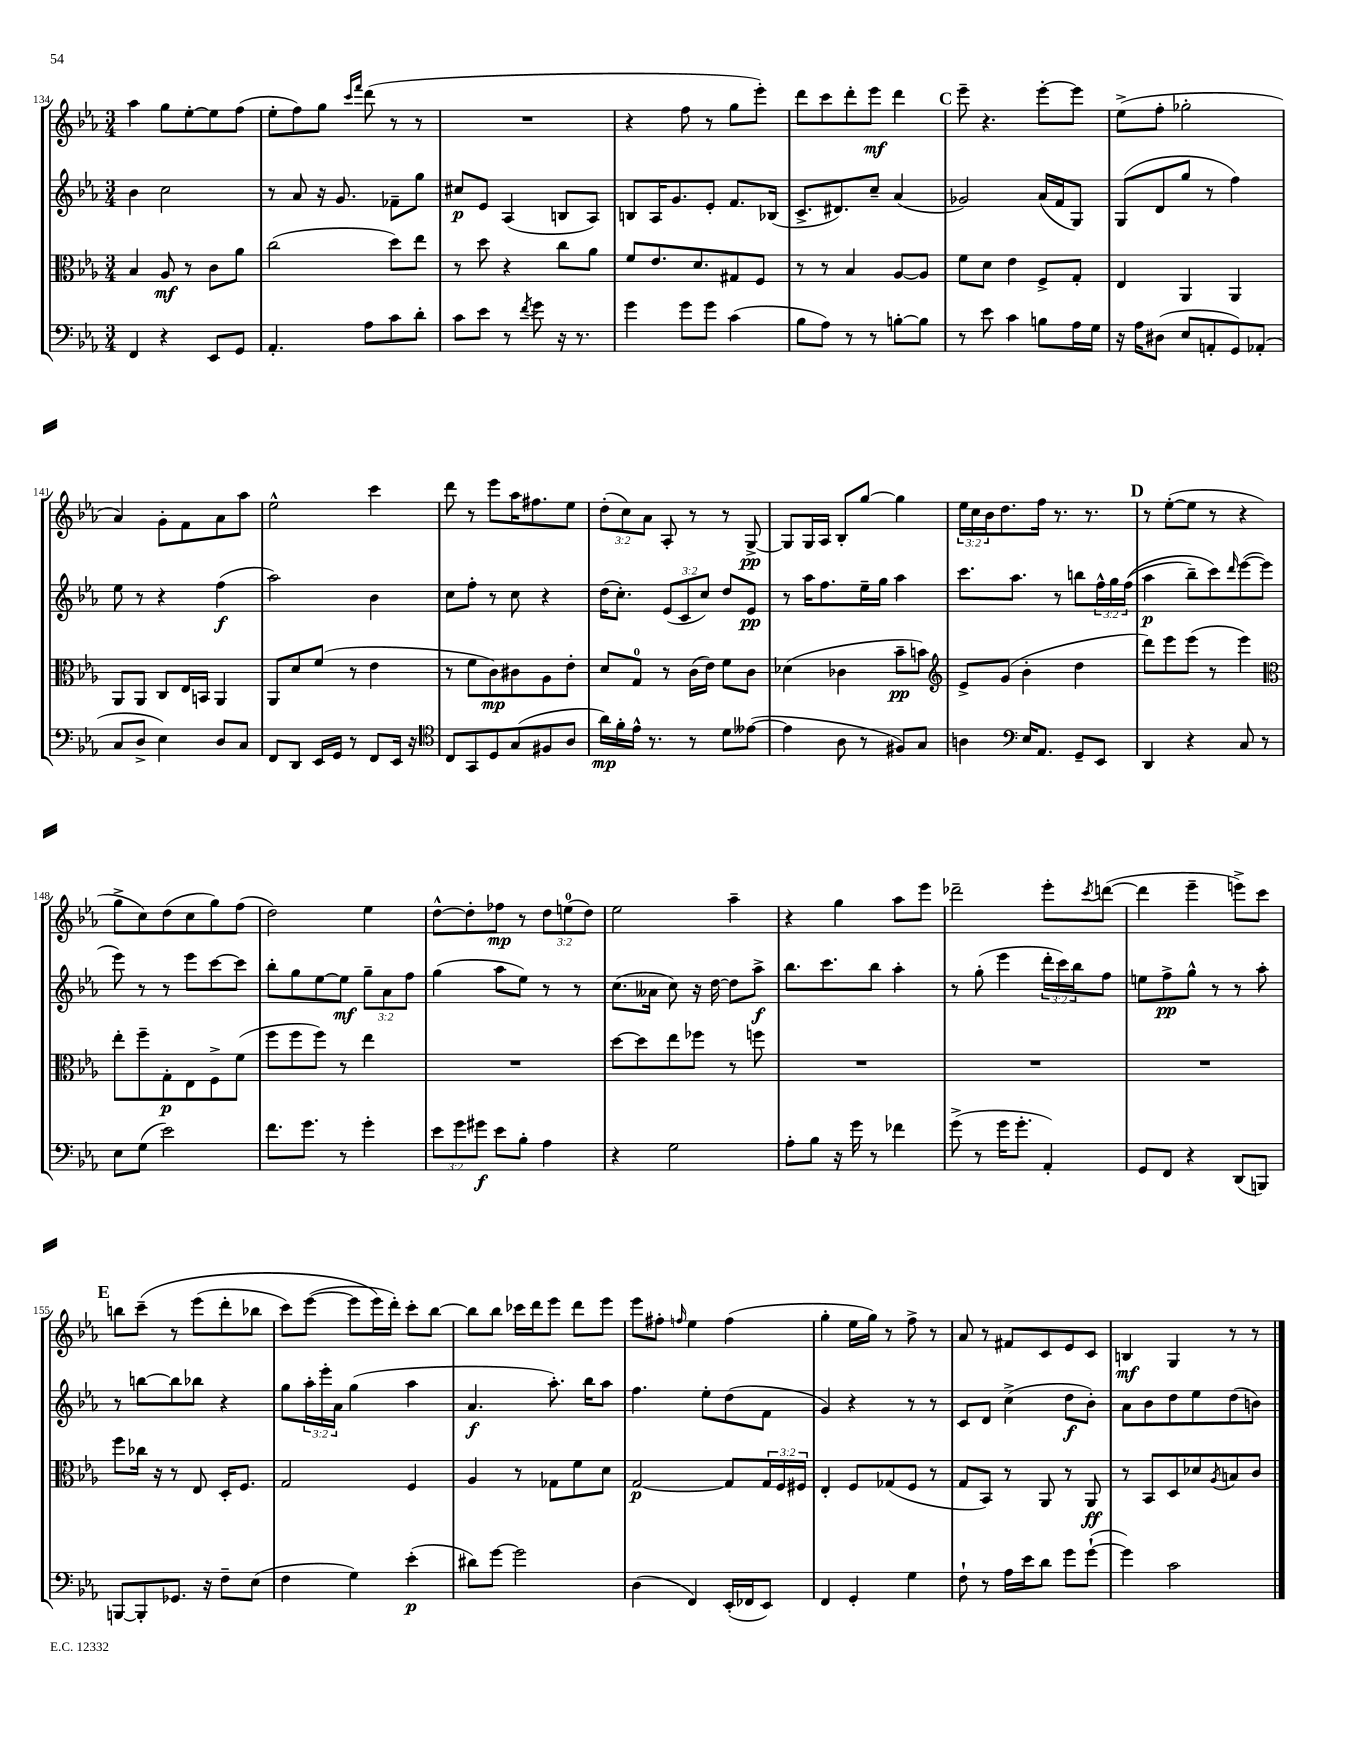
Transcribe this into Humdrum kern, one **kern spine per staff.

**kern	**dynam	**kern	**dynam	**kern	**dynam	**kern	**dynam
*part4	*part4	*part3	*part3	*part2	*part2	*part1	*part1
*staff4	*staff4	*staff3	*staff3	*staff2	*staff2	*staff1	*staff1
*clefF4	*	*clefC3	*	*clefG2	*	*clefG2	*
*k[b-e-a-]	*	*k[b-e-a-]	*	*k[b-e-a-]	*	*k[b-e-a-]	*
*M3/4	*	*M3/4	*	*M3/4	*	*M3/4	*
=134	=134	=134	=134	=134	=134	=134	=134
4FF/	.	4B-/	.	4b-\	.	4aa-\	.
4r	.	8A-/	mf	2cc\	.	8gg\L	.
.	.	8r	.	.	.	[8ee-'\	.
8EE-/L	.	8c\L	.	.	.	8ee-\]	.
8GG/J	.	8a-\J	.	.	.	(8ff\J	.
=135	=135	=135	=135	=135	=135	=135	=135
4.AA-'/	.	(2cc\	.	8r	.	8ee-'\L	.
.	.	.	.	8a-/	.	8ff\)	.
.	.	.	.	16r	.	8gg\J	.
.	.	.	.	8.g/	.	.	.
.	.	.	.	.	.	16qqccc/LL	.
.	.	.	.	.	.	16qqfff/JJ	.
8A-\L	.	.	.	.	.	(8ddd\	.
8c\	.	8dd\L)	.	8f-X~\L	.	8r	.
8d'\J	.	8ee-\J	.	8gg\J	.	8r	.
=136	=136	=136	=136	=136	=136	=136	=136
8c\L	.	8r	.	8cc#X/L	p	2.r	.
8e-\J	.	8dd\	.	8e-/J	.	.	.
8r	.	4r	.	(4A-/	.	.	.
8qf/	.	.	.	.	.	.	.
8g\	.	.	.	.	.	.	.
16r	.	8cc\L	.	8Bn/L	.	.	.
8.r	.	.	.	.	.	.	.
.	.	8a-\J	.	8A-/J)	.	.	.
=137	=137	=137	=137	=137	=137	=137	=137
4g\	.	8f/L	.	8Bn/L	.	4r	.
.	.	8.e-/	.	16A-/K	.	.	.
.	.	.	.	8.g/	.	.	.
8g\L	.	.	.	.	.	8ff\	.
.	.	8.d/	.	.	.	.	.
8g\J	.	.	.	8e-'/J	.	8r	.
(4c\	.	8G#X/	.	8.f/L	.	8gg\L	.
.	.	8F/J	.	.	.	8eee-'\J)	.
.	.	.	.	(16B-X/Jk	.	.	.
=138	=138	=138	=138	=138	=138	=138	=138
8B-\L	.	8r	.	8.c^/L	.	8ddd\L	.
8A-\J)	.	8r	.	.	.	8ccc\	.
.	.	.	.	8.d#X/)	.	.	.
8r	.	4B-/	.	.	.	8ddd'\	.
8r	.	.	.	8cc~/J	.	8eee-\J	mf
[8Bn'\L	.	[8A-/L	.	(4a-/	.	4ddd\	.
8B\J]	.	8A-/J]	.	.	.	.	.
!!LO:REH:place=s1:t=C
=139	=139	=139	=139	=139	=139	=139	=139
8r	.	8f\L	.	2g-X/)	.	8eee-~\	.
8e-\	.	8d\J	.	.	.	4.r	.
4c\	.	4e-\	.	.	.	.	.
8Bn\L	.	8F^/L	.	(16a-/LL	.	[8eee-'\L	.
.	.	.	.	16f/J	.	.	.
16A-\L	.	8G'/J	.	8G/J)	.	8eee-\J]	.
16G\JJ	.	.	.	.	.	.	.
=140	=140	=140	=140	=140	=140	=140	=140
16r	.	4E-/	.	(8G/L	.	(8ee-^\L	.
16A-\KL	.	.	.	.	.	.	.
(8D#X\J	.	.	.	8d/	.	8ff'\J	.
8E-/L	.	4AA-/	.	8gg/J	.	2gg-X'\	.
8AAn'/	.	.	.	8r	.	.	.
8GG/)	.	4AA-/	.	4ff\)	.	.	.
(8AA-X'/J	.	.	.	.	.	.	.
!!LO:LB:g=z
=141	=141	=141	=141	=141	=141	=141	=141
8C/L	.	8AA-/L	.	8ee-\	.	4a-/)	.
8D^/J	.	8AA-/J	.	8r	.	.	.
4E-\)	.	8C/L	.	4r	.	8g'\L	.
.	.	16E-/L	.	.	.	8f\	.
.	.	16BBn/JJ	.	.	.	.	.
8D/L	.	4AA-/	.	(4ff\	f	8a-\	.
8C/J	.	.	.	.	.	8aa-\J	.
=142	=142	=142	=142	=142	=142	=142	=142
8FF/L	.	8AA-/L	.	2aa-\)	.	2ee-^^\	.
8DD/J	.	8d/	.	.	.	.	.
16EE-/LL	.	(8f/J	.	.	.	.	.
16GG/JJ	.	.	.	.	.	.	.
8r	.	8r	.	.	.	.	.
8FF/L	.	4e-\	.	4b-\	.	4ccc\	.
16EE-/Jk	.	.	.	.	.	.	.
16r	.	.	.	.	.	.	.
=143	=143	=143	=143	=143	=143	=143	=143
*clefC4	*	*	*	*	*	*	*
8C/L	.	8r	.	8cc\L	.	8ddd\	.
8GG/	.	8f\L	.	8ff'\J	.	8r	.
8D/	.	8c\)	mp	8r	.	8eee-\L	.
(8G/	.	8c#X\	.	8cc\	.	16aa-\K	.
.	.	.	.	.	.	8.ff#X\	.
8F#X/	.	8A-\	.	4r	.	.	.
8A-/J	.	8e-'\J	.	.	.	8ee-\J	.
=144	=144	=144	=144	=144	=144	=144	=144
16a-\LL)	mp	8d/L	.	(16dd\KL	.	(12dd'\L	.
16f'\	.	.	.	8.cc'\J)	.	.	.
.	.	.	.	.	.	12cc\)	.
16e-^^\JJ	.	8G/J	.	.	.	.	.
.	.	.	.	.	.	12a-\J	.
8.r	.	.	.	.	.	.	.
.	.	8r	.	(12e-/L	.	8A-'/	.
.	.	.	.	12c/	.	.	.
8r	.	(16c\LL	.	.	.	8r	.
.	.	.	.	12cc/J)	.	.	.
.	.	16e-\JJ)	.	.	.	.	.
8d\L	.	8f\L	.	8dd/L	.	8r	.
([8e--X\J	.	8c\J	.	8e-/J	pp	[8G^/	pp
=145	=145	=145	=145	=145	=145	=145	=145
4e--\]	.	(4d-X\	.	8r	.	8G/L]	.
.	.	.	.	16aa-\KL	.	16G/L	.
.	.	.	.	8.ff\	.	16A-/JJ	.
8A-\	.	4c-X\	.	.	.	8B-'/L	.
8r	.	.	.	16ee-~\L	.	[8gg/J	.
.	.	.	.	16gg\JJ	.	.	.
8F#X/L)	.	8b-~\L	pp	4aa-\	.	4gg\]	.
8G/J	.	8bn\J)	.	.	.	.	.
=146	=146	=146	=146	=146	=146	=146	=146
*	*	*clefG2	*	*	*	*	*
4An\	.	8e-^/L	.	8.ccc\L	.	24ee-\LL	.
.	.	.	.	.	.	24cc\	.
.	.	.	.	.	.	24b-\J	.
.	.	(8g/J	.	.	.	8.dd\	.
.	.	.	.	8.aa-\J	.	.	.
*clefF4	*	*	*	*	*	*	*
16E-/KL	.	4b-'\	.	.	.	.	.
8.AA-/J	.	.	.	.	.	16ff\Jk	.
.	.	.	.	8r	.	8.r	.
8GG~/L	.	4dd\	.	8bbn\L	.	.	.
.	.	.	.	.	.	8.r	.
8EE-/J	.	.	.	24ff^^\L	.	.	.
.	.	.	.	24gg\	.	.	.
.	.	.	.	((24ff\JJ	.	.	.
!!LO:REH:place=s1:t=D
=147	=147	=147	=147	=147	=147	=147	=147
4DD/	.	8ddd\L)	.	4aa-\	p	8r	.
.	.	8eee-\	.	.	.	([8ee-'\L	.
4r	.	(8eee-\J	.	8bb-~\L)	.	8ee-\J]	.
.	.	8r	.	8ccc\)	.	8r	.
.	.	.	.	16qqddd/	.	.	.
8C/	.	4eee-\)	.	([8eee-\	.	4r	.
8r	.	.	.	8eee-\J]	.	.	.
!!LO:LB:g=z
=148	=148	=148	=148	=148	=148	=148	=148
*	*	*clefC3	*	*	*	*	*
8E-\L	.	8ee-'\L	.	8eee-\)	.	8gg^\L	.
(8G\J	.	8ff~\	.	8r	.	8cc\)	.
2e-\)	.	8G'\	p	8r	.	(8dd\	.
.	.	8E-\	.	8eee-\L	.	8cc\	.
.	.	8F^\	.	[8ccc\	.	8gg\)	.
.	.	(8f\J	.	8ccc\J]	.	(8ff\J	.
=149	=149	=149	=149	=149	=149	=149	=149
8.f\L	.	8ff\L	.	8bb-'\L	.	2dd\)	.
.	.	8ff\	.	8gg\	.	.	.
8.g\J	.	.	.	.	.	.	.
.	.	8ff\J)	.	[8ee-\	.	.	.
8r	.	8r	.	8ee-\J]	mf	.	.
4g'\	.	4ee-\	.	12gg~\L	.	4ee-\	.
.	.	.	.	12a-\	.	.	.
.	.	.	.	12ff\J	.	.	.
=150	=150	=150	=150	=150	=150	=150	=150
12e-\L	.	2.r	.	(4gg\	.	[8dd^^\L	.
12g\	.	.	.	.	.	.	.
.	.	.	.	.	.	8dd'\]	.
12g#X\J	f	.	.	.	.	.	.
8e-\L	.	.	.	8aa-\L	.	8ff-X\J	mp
8B-'\J	.	.	.	8ee-\J)	.	8r	.
4A-\	.	.	.	8r	.	12dd\L	.
.	.	.	.	.	.	(12een\	.
.	.	.	.	8r	.	.	.
.	.	.	.	.	.	12dd\J)	.
=151	=151	=151	=151	=151	=151	=151	=151
4r	.	[8dd\L	.	(8.cc\L	.	2ee-\	.
.	.	8dd\]	.	.	.	.	.
.	.	.	.	16a--X\Jk	.	.	.
2G\	.	8ee-\	.	8cc\)	.	.	.
.	.	8ff-X\J	.	16r	.	.	.
.	.	.	.	[16dd\	.	.	.
.	.	8r	.	8dd\L]	.	4aa-~\	.
.	.	8ffn\	.	8aa-^\J	f	.	.
=152	=152	=152	=152	=152	=152	=152	=152
8A-'\L	.	2.r	.	8.bb-\L	.	4r	.
8B-\J	.	.	.	.	.	.	.
.	.	.	.	8.ccc\	.	.	.
16r	.	.	.	.	.	4gg\	.
16g\	.	.	.	.	.	.	.
8r	.	.	.	8bb-\J	.	.	.
4f-X\	.	.	.	4aa-'\	.	8aa-\L	.
.	.	.	.	.	.	8eee-\J	.
=153	=153	=153	=153	=153	=153	=153	=153
(8g^\	.	2.r	.	8r	.	2ddd-X~\	.
8r	.	.	.	(8gg'\	.	.	.
16g\KL	.	.	.	4eee-\	.	.	.
8.g'\J	.	.	.	.	.	.	.
4AA-'/)	.	.	.	24ddd'\LL	.	8eee-'\L	.
.	.	.	.	24ccc\)	.	.	.
.	.	.	.	24bb-\J	.	.	.
.	.	.	.	.	.	8qccc/	.
.	.	.	.	8ff\J	.	([8dddn\J	.
=154	=154	=154	=154	=154	=154	=154	=154
8GG/L	.	2.r	.	8een\L	.	4ddd\]	.
8FF/J	.	.	.	8ff^\	pp	.	.
4r	.	.	.	8gg^^\J	.	4eee-~\	.
.	.	.	.	8r	.	.	.
(8DD/L	.	.	.	8r	.	8eeen^\L)	.
8BBBn/J)	.	.	.	8aa-'\	.	8ccc\J	.
!!LO:LB:g=z
!!LO:REH:place=s1:t=E
=155	=155	=155	=155	=155	=155	=155	=155
[8BBBn/L	.	8ff\L	.	8r	.	8bbn\L	.
8BBB'/]	.	16cc-X\Jk	.	[8bbn\L	.	(8ccc~\J	.
.	.	16r	.	.	.	.	.
8.GG-X/J	.	8r	.	8bb\]	.	8r	.
.	.	8E-/	.	8bb-X\J	.	(8eee-\L	.
16r	.	.	.	.	.	.	.
8F~\L	.	16D'/KL	.	4r	.	8ddd'\	.
.	.	8.F/J	.	.	.	.	.
(8E-\J	.	.	.	.	.	8bb-X\J	.
=156	=156	=156	=156	=156	=156	=156	=156
4F\	.	2G/	.	8gg\L	.	8ccc\L)	.
.	.	.	.	24aa-'\L	.	([8eee-\J	.
.	.	.	.	24eee-'\	.	.	.
.	.	.	.	24a-\JJ	.	.	.
4G\)	.	.	.	(4gg\	.	8eee-\L]	.
.	.	.	.	.	.	16eee-\L)	.
.	.	.	.	.	.	16ddd'\JJ)	.
(4e-'\	p	4F/	.	4aa-\	.	8ccc'\L	.
.	.	.	.	.	.	[8bb-\J	.
=157	=157	=157	=157	=157	=157	=157	=157
8d#X\L)	.	4A-/	.	4.a-/	f	8bb-\L]	.
[8g\J	.	.	.	.	.	8bb-\J	.
2g\]	.	8r	.	.	.	16ccc-X\LL	.
.	.	.	.	.	.	16ddd\J	.
.	.	8G-X\L	.	8.aa-'\)	.	8eee-\J	.
.	.	8f\	.	.	.	8ddd\L	.
.	.	.	.	16bb-\KL	.	.	.
.	.	8d\J	.	8aa-\J	.	8eee-\J	.
=158	=158	=158	=158	=158	=158	=158	=158
(4D\	.	[2G/	p	4.ff\	.	8eee-\L	.
.	.	.	.	.	.	8ff#X'\J	.
.	.	.	.	.	.	16qqffn/	.
4FF/)	.	.	.	.	.	4ee-\	.
.	.	.	.	8ee-'\L	.	.	.
(16EE-'/LL	.	8G/L]	.	(8dd\	.	(4ff\	.
16FF-X/J	.	.	.	.	.	.	.
8EE-/J)	.	24G/L	.	8f\J	.	.	.
.	.	24F/	.	.	.	.	.
.	.	24F#X/JJ	.	.	.	.	.
=159	=159	=159	=159	=159	=159	=159	=159
4FF/	.	4E-'/	.	4g/)	.	4gg'\	.
4GG'/	.	8F/L	.	4r	.	16ee-\LL	.
.	.	.	.	.	.	16gg\JJ)	.
.	.	(8G-X/	.	.	.	8r	.
4G\	.	8F/J	.	8r	.	8ff^\	.
.	.	8r	.	8r	.	8r	.
=160	=160	=160	=160	=160	=160	=160	=160
8F`\	.	8G/L	.	8c/L	.	8a-/	.
8r	.	8BB-/J)	.	8d/J	.	8r	.
16A-\LL	.	8r	.	(4cc^\	.	8f#X/L	.
16e-\J	.	.	.	.	.	.	.
8d\J	.	8AA-/	.	.	.	8c/	.
8g\L	.	8r	.	8dd\L	f	8e-/	.
([8g`\J	.	8AA-/	ff	8b-'\J)	.	8c/J	.
=161	=161	=161	=161	=161	=161	=161	=161
4g\])	.	8r	.	8a-\L	.	4Bn/	mf
.	.	8BB-/L	.	8b-\	.	.	.
2c\	.	8D/	.	8dd\	.	4G/	.
.	.	8d-X/	.	8ee-\	.	.	.
.	.	8qA-/	.	.	.	.	.
.	.	8Bn/	.	(8dd\	.	8r	.
.	.	8c/J	.	8bn\J)	.	8r	.
==	==	==	==	==	==	==	==
*-	*-	*-	*-	*-	*-	*-	*-
